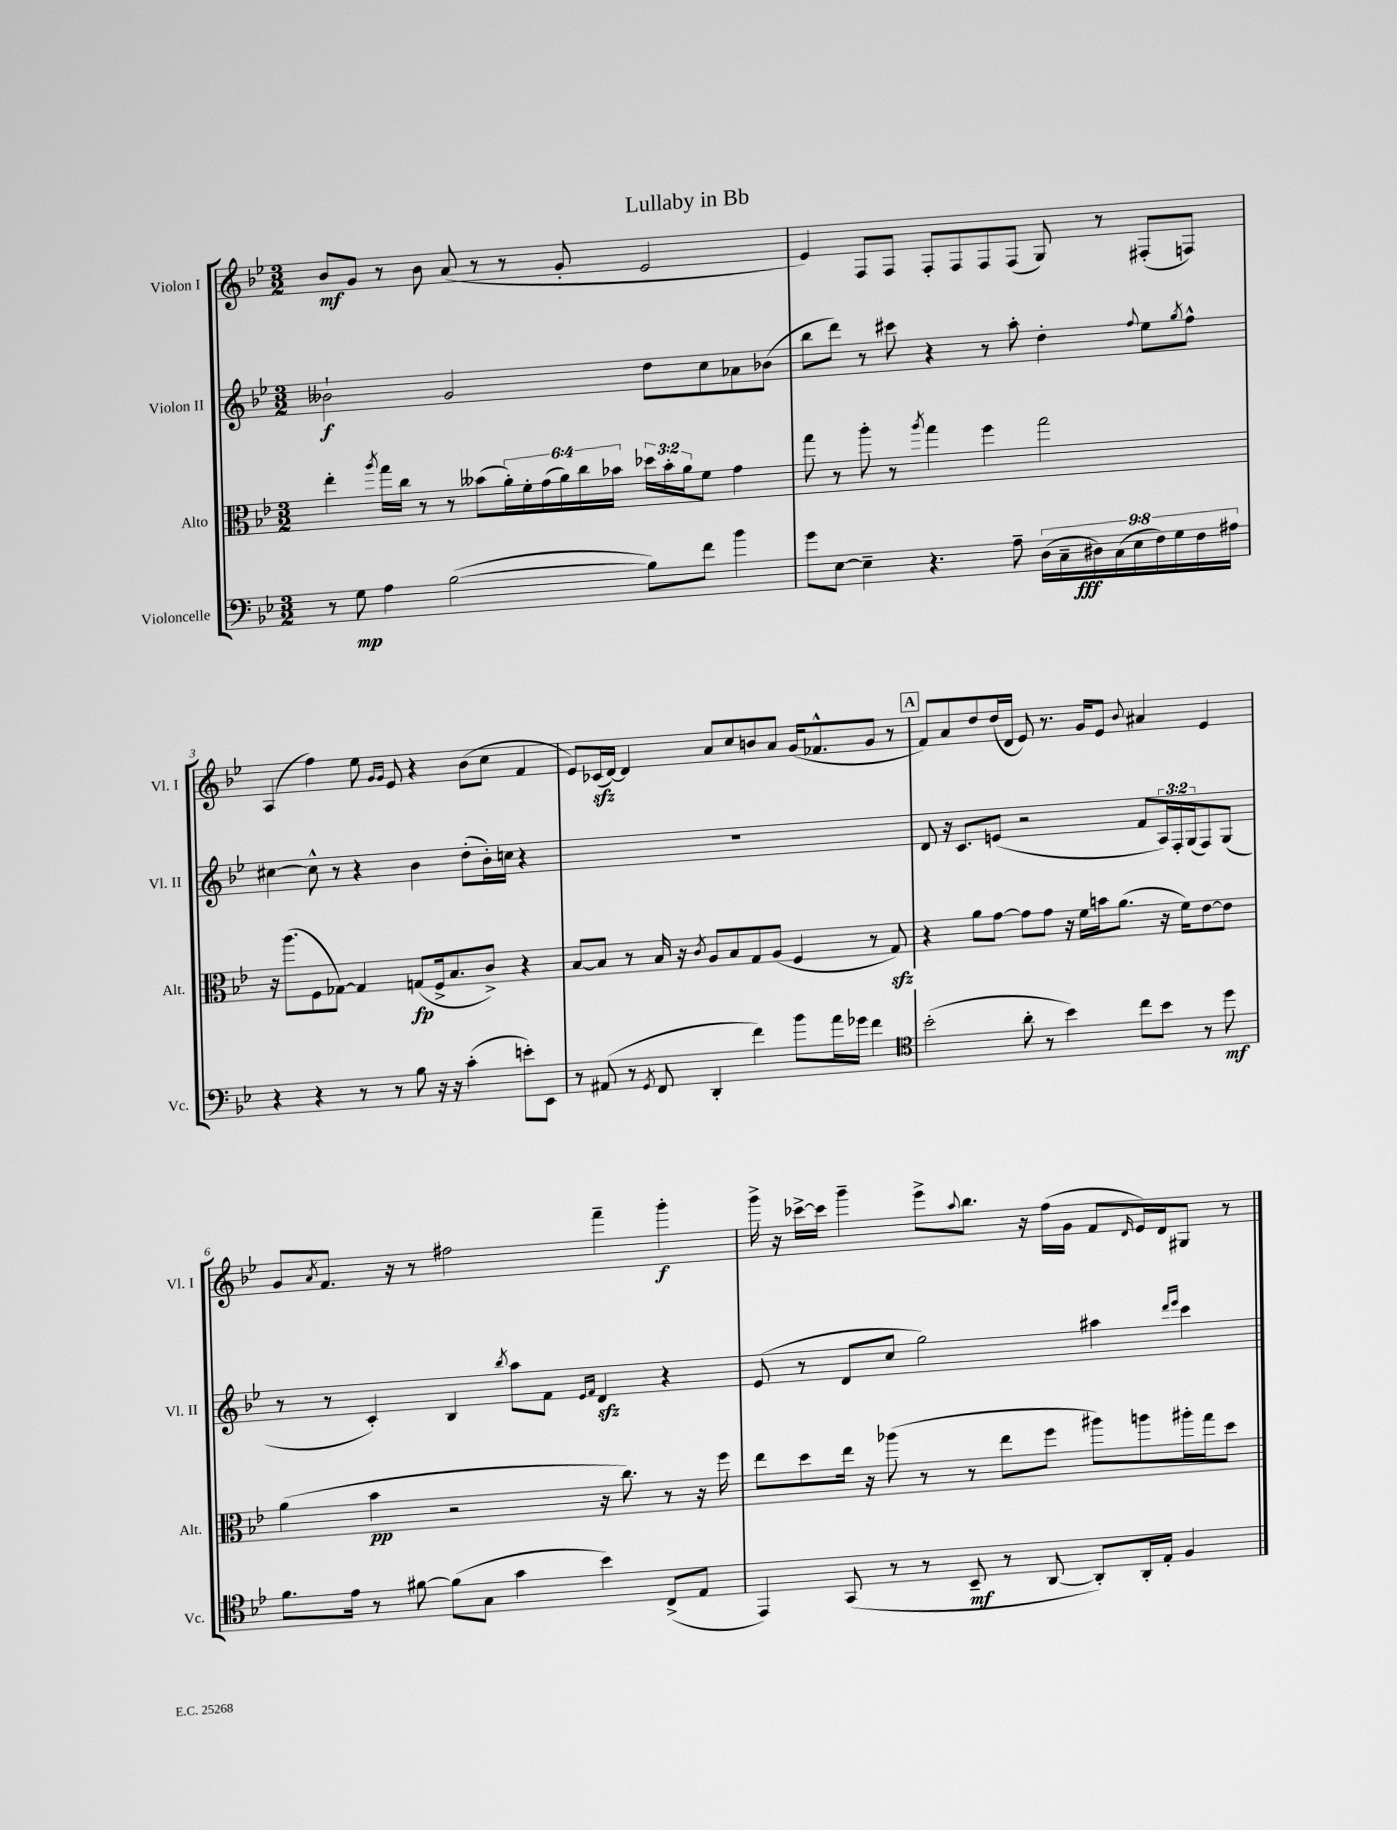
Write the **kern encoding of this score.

**kern	**kern	**kern	**kern
*staff4	*staff3	*staff2	*staff1
*clefF4	*clefC3	*clefG2	*clefG2
*k[b-e-]	*k[b-e-]	*k[b-e-]	*k[b-e-]
*M3/2	*M3/2	*M3/2	*M3/2
8r	4ee-'\	2b--`\	8b-/L
8G\	.	.	8g/J
.	8qaa/	.	.
4A\	16gg\LL	.	8r
.	16cc\JJ	.	.
.	8r	.	8b-\
([2B-\	8r	2g/	(8a/
.	(8b--\L	.	8r
.	24a'\L)	.	8r
.	24f'\	.	.
.	(24g\	.	.
.	24a\)	.	8g'/
.	24cc\	.	.
.	24b-\JJ	.	.
8B-\]L)	24dd-\LL	8dd\L	2e-/
.	24b-'\	.	.
.	24a\J	.	.
8f\J	8f\J	8cc\	.
4b-\	4g\	8a-\	.
.	.	(8b-\J	.
=	=	=	=
8g\L	8gg\	8bb-\L	4e-/)
[8E-\J	8r	8ddd\J)	.
4E-~\]	8aa'\	8r	8F/L
.	8r	8ccc#\	8F/J
.	8qaa/	.	.
4.r	4gg\	4r	8F'/L
.	.	.	8F/
.	4ff\	8r	8F/
8A~\	.	8aa'\	(8F/J
(18D\LL	2gg\	4dd'\	8G/)
18C~\	.	.	.
18D#\)	.	.	.
.	.	.	8r
(18C\	.	.	.
18E-\	.	.	.
.	.	8qqff/	.
.	.	8ee-\L	(8F#'/L
18F\)	.	.	.
18G\	.	.	.
.	.	8qgg/	.
.	.	8ff^^\J	8F/J)
18F\	.	.	.
18A#\JJ	.	.	.
=	=	=	=
4r	16r	[4cc#\	(4A/
.	(8.aa\L	.	.
4r	8F\	8cc#^^\]	4ff\)
.	[8G-\J)	8r	.
8r	4G-/]	4r	8ee-\
.	.	.	16qqg/LL
.	.	.	16qqg/JJ
8r	.	.	8e-/
8B-\	(8G/L	4b-\	4r
16r	16F^/k	.	.
16r	8.B-/	.	.
(4c'\	.	(8dd'\L	(8b-\L
.	8c^/J)	16b-'\L)	8cc\J
.	.	16cc\JJ	.
8e'\L)	4r	4r	4f/
8EE-\J	.	.	.
=	=	=	=
8r	[8B-/L	1.r	8e-/L)
(8AA#/	8B-/]J	.	(16c-/L
.	.	.	[16d/JJ)
8r	8r	.	4d/]
8qGG/	.	.	.
8FF/	16B-/	.	.
.	16r	.	.
.	8qc/	.	.
4DD'/	8A/L	.	8a/L
.	8B-/	.	8cc/
4f\)	8G/	.	8b/
.	(8A/J	.	8a/J
8b-\L	4F/	.	(16g/LK
.	.	.	8.f-^^/
16a\L	.	.	.
16g-\JJ	.	.	.
4f\	8r	.	8g/J
.	8G/)	.	8r
=	=	=	=
*clefC4	*	*	*
(2b-'\	4r	8d/	8f/L)
.	.	16r	8a/
.	.	8.c/L	.
.	8a\L	.	8dd/
.	[8g\J	(8e/J	(16dd/L
.	.	.	16d/JJ
8a'\	8g\]L	2r	8e-/)
8r	8g\J	.	8.r
4b-\)	16r	.	.
.	16f\LL	.	16g/LK
.	16b\J	.	8e-/J
.	(8.a\J	.	.
.	.	.	8qqb-/
8cc\L	.	8f/L	4a#/
8b-\J	16r	24A/L)	.
.	.	24F'/	.
.	16f\LK)	.	.
.	.	(24G/J	.
8r	[8e-\	8F/)	4e-/
8dd\	8e-\]J	(8G/J	.
=	=	=	=
8.f\L	(4a\	8r	8g/L
.	.	.	8qa/
.	.	8r	8.f/J
16e-\Jk	.	.	.
8r	4b-\	4c'/)	.
.	.	.	16r
[8f#\	.	.	8r
(8f#\]L	2r	4B-/	2ff#\
8G\J	.	.	.
.	.	8qbb-/	.
4g\	.	8aa\L	.
.	.	8f\J	.
.	.	16qqe-/LL	.
.	.	16qqf/JJ	.
4b-\)	16r	4d/	4fff~\
.	8.cc\)	.	.
(8C^/L	8r	4r	4ggg'\
8E-/J	16r	.	.
.	16ff\	.	.
=	=	=	=
4EE-/)	8ee-\L	(8e-/	16ggg^\
.	.	.	16r
.	8dd\	8r	[16ccc-^\LL
.	.	.	16ccc-\]JJ
(8GG/	16ee-\Jk	8d/L	4ggg~\
.	16r	.	.
8r	(8aa-\	8cc/J	.
8r	8r	2gg\)	8eee-^\L
.	.	.	8qqaa/
8BB-~/	8r	.	8.bb-\J
8r	8ee-\L	.	.
.	.	.	16r
[8AA/	8ff\J	.	(16ff\LL
.	.	.	16g\JJ
8AA'/]L)	8aa#\L)	4aa#\	8f/L
.	.	.	16qqd/
16AA'/L	8aa\	.	16e-/L)
16E-'/JJ	.	.	16d/J
.	.	16qqddd/LL	.
.	.	16qqeee-/JJ	.
4F/	16aa#'\L	4ccc\	8G#/J
.	16gg\J	.	.
.	8dd\J	.	8r
==	==	==	==
*-	*-	*-	*-
